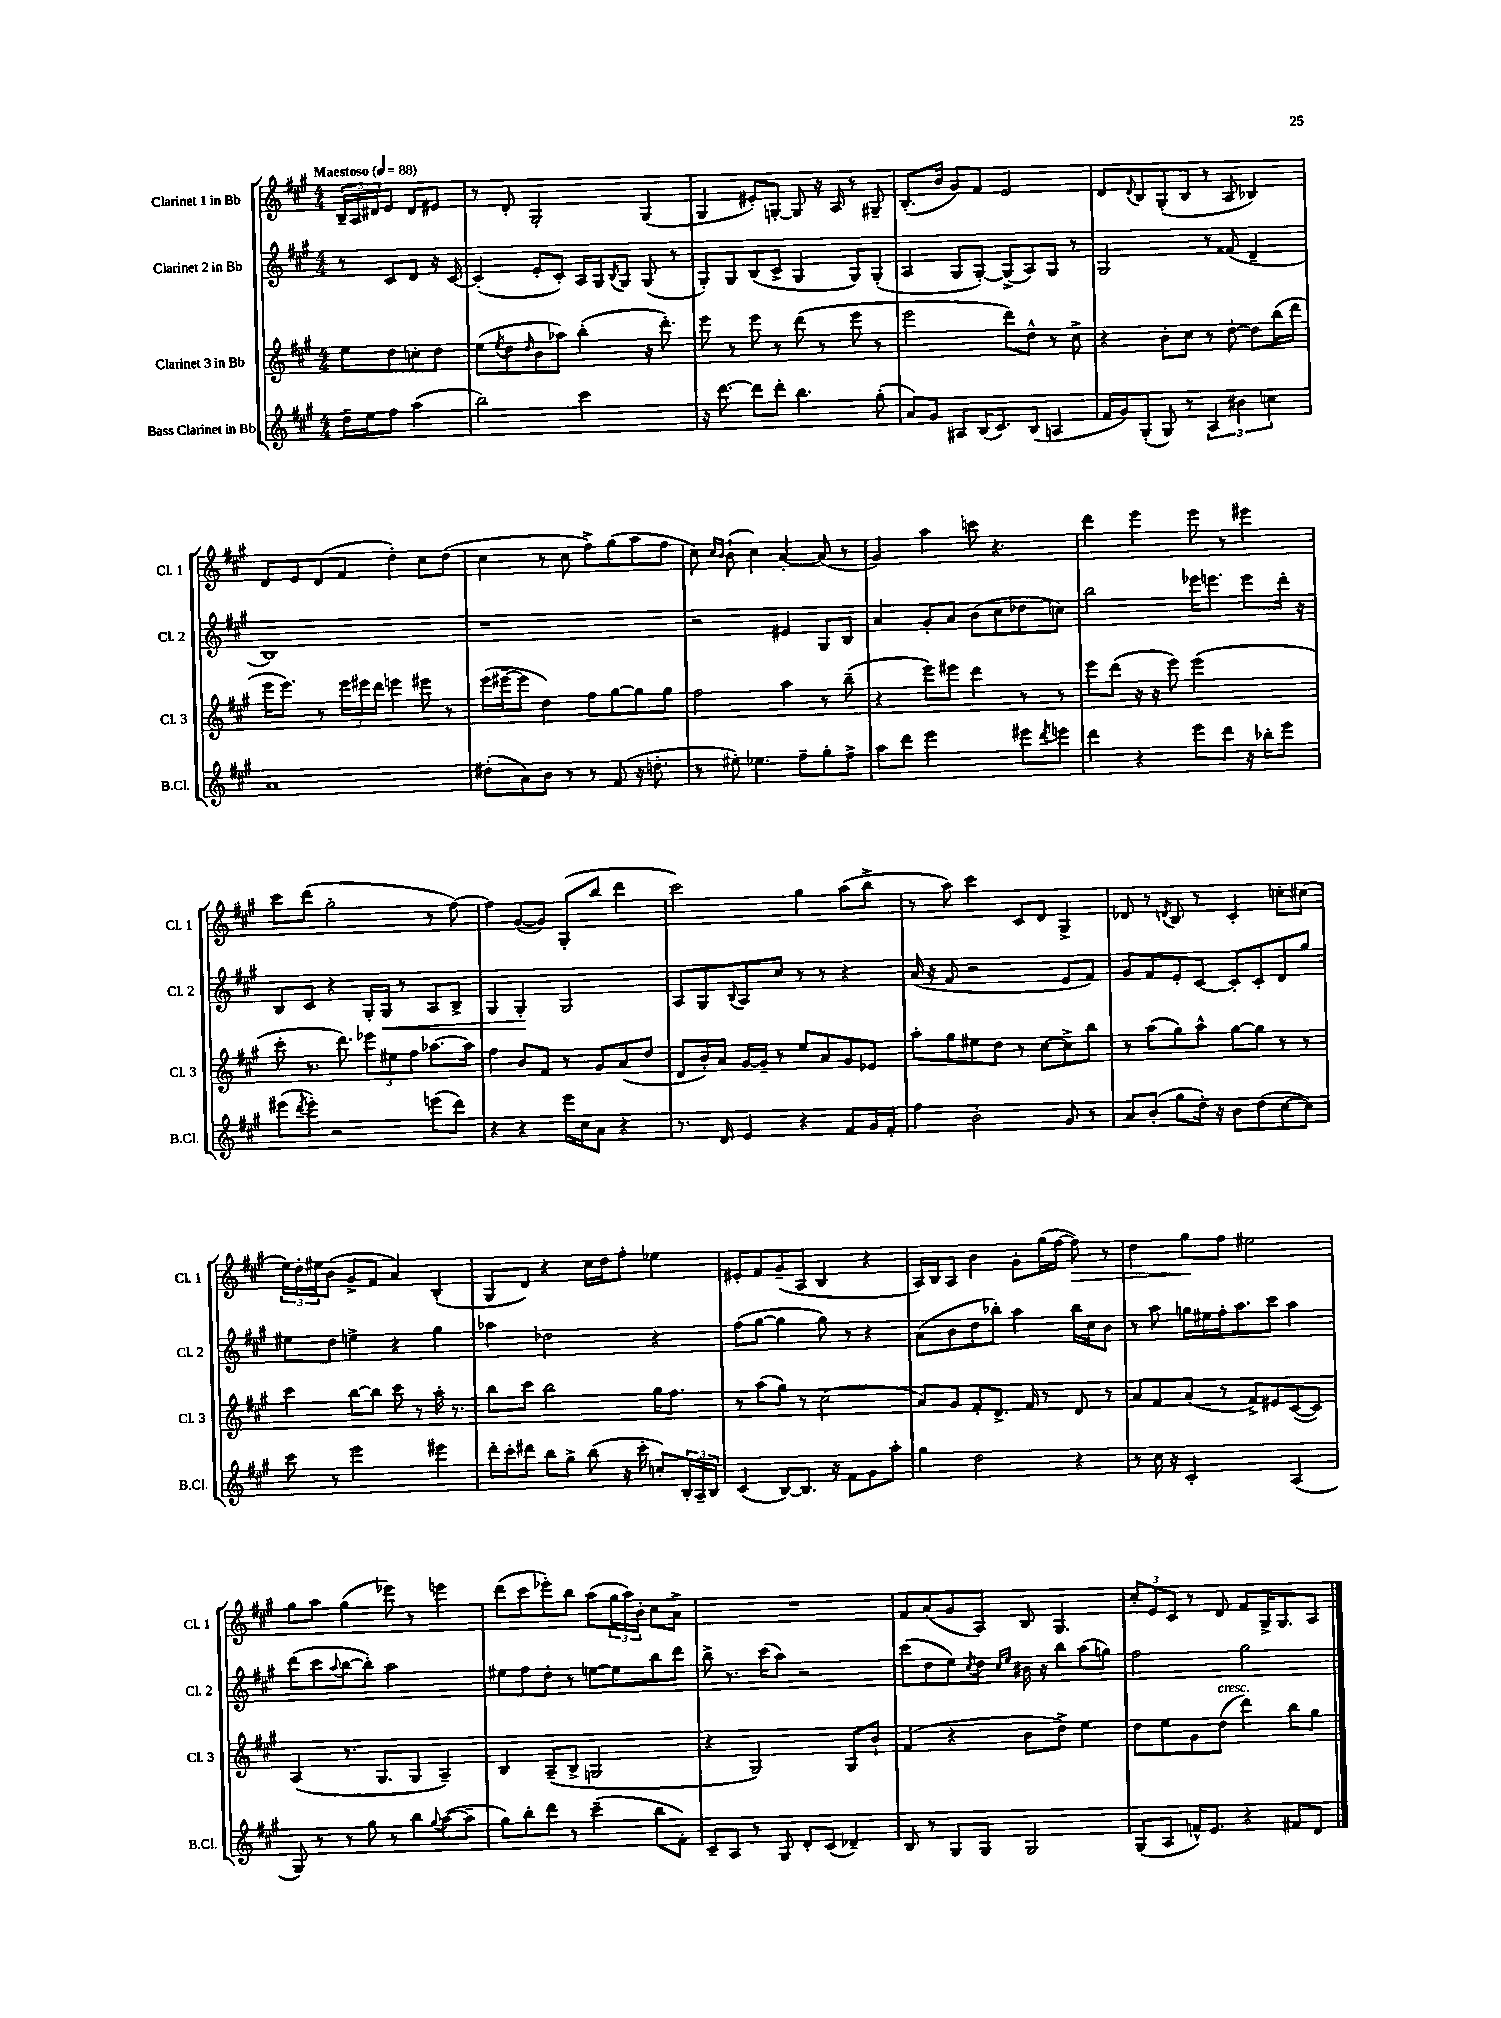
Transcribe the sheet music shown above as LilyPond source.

<<
\new StaffGroup <<
\new Staff = "s0" \with { instrumentName = "Clarinet 1 in Bb" shortInstrumentName = "Cl. 1" } {
    \clef treble \key a \major \numericTimeSignature \time 4/4 \partial 2 \tempo "Maestoso" 4 = 88
    \tuplet 3/2 { b16-- a16 dis'16 } e'8 dis'8 eis'8 |
    r8 d'8-. gis2-. gis4( |
    gis4 eis'8-.) g8~-. g8 r16 a16 r8 gis8-- |
    b8.-.( b'16 gis'8) fis'8 e'2 |
    d'8 \appoggiatura { d'8 } b8 gis8-.( b8 r8 a8 bes4) |
    d'8 e'8 d'8( fis'8 d''4-.) cis''8 d''8( |
    cis''4 r8 cis''8 fis''8->) gis''8( a''8 fis''8 |
    cis''8) \grace { cis''16 b'16 } b'8-!( cis''4) a'4~-. a'8( r8 |
    gis'4) a''4 c'''8 r4. |
    d'''4 e'''4 e'''8 r8 eis'''4 |
    cis'''8 d'''8( gis''2-. r8 fis''8~) |
    fis''4 gis'8~( gis'8) gis8-.( b''8 d'''4 |
    cis'''2) gis''4 a''8( b''8-> |
    r8 a''8) cis'''4 cis'8 d'8 gis4-> |
    des'8 r8 \acciaccatura { d'8 } b8 r8 cis'4-. c''8-. cis''8( |
    \tuplet 3/2 { e''16) d''16-. eis''16 } b'8( gis'8-> fis'8 a'4) b4-.( |
    gis8 d'8) r4 cis''16 d''16 fis''8-. ees''4 |
    eis'8-. fis'8 gis'8--( a8 b4 r4 |
    a16) b16 a8 b'4 gis'8-. gis''16( fis''16~ fis''8\>) r8 |
    d''4 gis''8\! fis''8 eis''2 |
    gis''8 a''8 gis''4( ees'''8) r8 e'''4 |
    d'''8( cis'''8 ees'''8-.) b''8 a''8( \tuplet 3/2 { gis''16 a''16) b'16-. } cis''8 a'8-> |
    R1 |
    fis'8 a'8( gis'8 a8) b8 gis4. |
    \tuplet 3/2 { cis''8-. e'8 cis'8 } r8 d'8 fis'8 gis16-> gis8. a8 \bar "|." |
}
\new Staff = "s1" \with { instrumentName = "Clarinet 2 in Bb" shortInstrumentName = "Cl. 2" } {
    \clef treble \key a \major \numericTimeSignature \time 4/4 \partial 2
    r8 cis'8 d'8 r16 cis'16~ |
    cis'4-.( e'8-. cis'8-.) a16 gis16 \acciaccatura { b8 } gis8 gis8( r8 |
    gis8-.) gis8 b8( cis'8-> gis4 gis8) gis8-.( |
    a4 gis8 gis8~-.) gis8->( a8) gis8 r8 |
    gis2 r8 fisis'8( d'4-- |
    b1) |
    r1 |
    r2 eis'4 gis8 b8 |
    a'4 gis'8-. a'8 b'8( cis''8 des''8 c''8) |
    b''2 ees'''16 e'''8. e'''8 d'''16-. r16 |
    b8 cis'8 r4 gis16-. gis16\< r8 a8 b8-> |
    gis4 gis4-.\! gis2 |
    a8 gis8 \appoggiatura { b8 } a8 cis''8 r8 r8 r4 |
    a'16( r16 fis'8 r2 e'8 fis'8) |
    gis'8 fis'8 e'8-. cis'8~ cis'8-. cis'8-. d'8 gis''8 |
    eis''8 d''8 e''4-> r4 gis''4 |
    aes''4 des''2 r4 |
    fis''8( gis''8~ gis''4 gis''8) r8 r4 |
    a'8( b'8 d''8 bes''8-.) a''4 bes''16 cis''16 b'8 |
    r8 a''8 g''16 eis''16 fis''16-. a''8. cis'''8 a''4 |
    d'''8( cis'''8 \appoggiatura { a''8 } b''8~ b''8-.) a''2 |
    eis''8 fis''8 d''8-. r8 e''8~ e''8 b''8 d'''8 |
    b''8-> r8. cis'''16( a''8) r2 |
    cis'''8( d''8 e''8) \acciaccatura { cis''8 } d''8 \grace { cis''16 e''16 } bis'16 r16 b''8 a''8( g''8) |
    fis''2 gis''2 \bar "|." |
}
\new Staff = "s2" \with { instrumentName = "Clarinet 3 in Bb" shortInstrumentName = "Cl. 3" } {
    \clef treble \key a \major \numericTimeSignature \time 4/4 \partial 2
    e''8 d''8 c''8-. d''8 |
    e''8( \acciaccatura { e''8 } d''8 \grace { d''16 } b'8 aes''8) b''4-.( r16 d'''8.-.) |
    e'''8 r8 e'''8 r8 d'''8( r8 e'''8 r8 |
    e'''2 d'''8) d''8-^ r8 cis''8-> |
    r4 b'8-. cis''8 r8 d''8~-. d''8 b''16( d'''16 |
    e'''16 e'''8.) r8 \tuplet 3/2 { e'''16 eis'''16 d'''16 } e'''4 eis'''8 r8 |
    e'''16( eis'''16~-- eis'''8 d''4) fis''8 gis''8~ gis''8 gis''8 |
    fis''2 a''4 r8 b''8--( |
    r4 e'''8) eis'''8 d'''4 r8 r8 |
    e'''8 d'''8( r16 r16 e'''8) e'''2( |
    cis'''8-. r8. d'''8.) \tuplet 3/2 { ees'''8 eis''8 fis''8 } aes''8.~ aes''16 |
    fis''4 b'8 fis'8 r8 gis'8 a'8( d''8 |
    d'8 b'16-.) a'16 gis'16~ gis'16-- r8 e''8 a'8 gis'8 ees'8 |
    a''8-. gis''8 eis''8 d''8 r8 cis''8~ cis''8-> b''8 |
    r8 a''8( gis''8) a''8-^ gis''8~ gis''8 r8 r8 |
    cis'''4 b''8~ b''8 cis'''8 r8 a''16-. r8. |
    b''8 cis'''8 b''2 gis''16 fis''8. |
    r8 a''8( gis''8) r8 cis''2( |
    a'8) gis'8 fis'8-. d'8.-> fis'16 r8 d'8 r8 |
    a'8 fis'8 a'8( r8 fis'8->) eis'8 cis'8~( cis'8) |
    a4( r8. gis8. gis8 a4--) |
    b4 a8--( b8-> g2 |
    r4 gis2) gis8 b'8-! |
    fis'4( r4 b'8 d''8->) e''4 |
    d''8 e''8 gis'8 d''8^\markup { \italic "cresc." }( d'''4) b''8 gis''8 \bar "|." |
}
\new Staff = "s3" \with { instrumentName = "Bass Clarinet in Bb" shortInstrumentName = "B.Cl." } {
    \clef treble \key a \major \numericTimeSignature \time 4/4 \partial 2
    d''16-- e''16 fis''8 a''4( |
    b''2) cis'''2 |
    r16 d'''8.~ d'''8 d'''8-. b''4. gis''8-.( |
    a'8) gis'8 ais8 b16( cis'8.) b8( a4 |
    fis'16 gis'16) gis8-.( gis8) r8 \tuplet 3/2 { a4 bis'4 c''4 } |
    a'1 |
    dis''8-.( a'8) b'8 r8 r8 fis'8( r16 d''8.-. |
    r8 eis''8-.) ees''4. fis''8-- gis''8-. fis''8-> |
    a''8 d'''8 e'''2 eis'''8 \acciaccatura { d'''8 } e'''8 |
    d'''4 r4 e'''8 d'''8 r16 bes''16-. e'''8 |
    eis'''8( \acciaccatura { d'''8 } eis'''8-.) r2 e'''8( d'''8) |
    r4 r4 e'''16 cis''16 a'8 r4 |
    r8. d'16 e'4 r4 fis'8 gis'16 fis'16-. |
    fis''4 b'2-. gis'8 r8 |
    a'8 b'8-.( gis''8 d''16-.) r16 b'8 d''8( cis''8~ cis''8) |
    cis'''8 r8 e'''2 eis'''4 |
    d'''16-. cis'''16-. dis'''8 b''8 gis''8-> b''8( r16 cis'''16-. c''8-.) \tuplet 3/2 { b16-. a16-- b16 } |
    cis'4( b8~) b8. r16 fis'8 gis'8 a''8-. |
    gis''4 d''2 r4 |
    r8 cis''16 r16 cis'2-. a4( |
    gis8) r8 r8 gis''8 r8 b''8 \appoggiatura { gis''8 } a''8~( a''8-- |
    gis''8) b''8-. d'''8 r8 cis'''4--( b''8 fis'8-.) |
    cis'8-- a8 r8 gis8 d'8-. cis'8( des'4--) |
    b8 r8 gis8 gis8 gis2 |
    gis8( a8 f'16-^) e'8. r4 fis'8 d'8 \bar "|." |
}
>>
>>
\layout { \context { \Score \remove "Bar_number_engraver" } }
